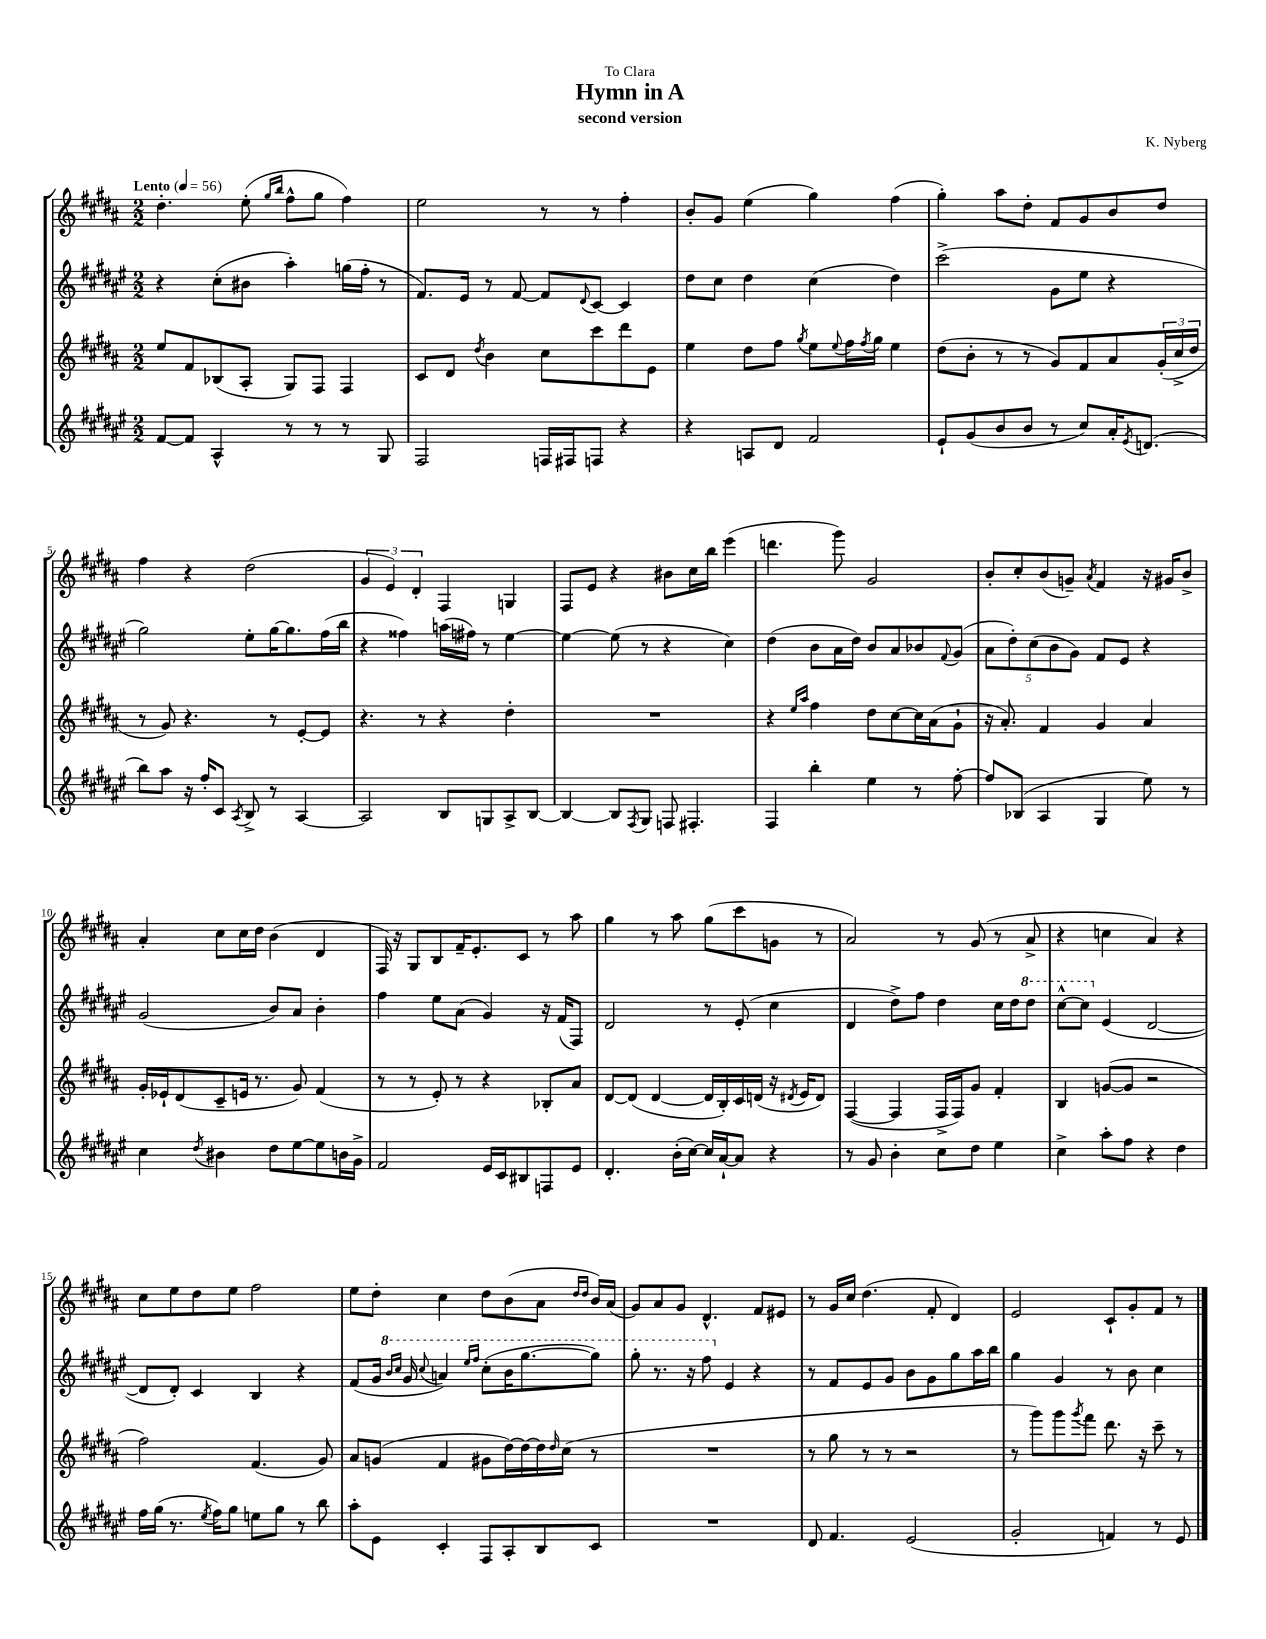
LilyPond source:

\header { title = "Hymn in A" composer = "K. Nyberg" subtitle = "second version" dedication = "To Clara" }
<<
\new StaffGroup <<
\new Staff = "s0" {
    \clef treble \key b \major \numericTimeSignature \time 2/2 \tempo "Lento" 4 = 56
    dis''4.-. e''8-.( \grace { gis''16 b''16 } fis''8-^ gis''8 fis''4) |
    e''2 r8 r8 fis''4-. |
    b'8-. gis'8 e''4( gis''4) fis''4( |
    gis''4-.) ais''8 dis''8-. fis'8 gis'8 b'8 dis''8 |
    fis''4 r4 dis''2( |
    \tuplet 3/2 { gis'4 e'4) dis'4-. } fis4 g4 |
    fis8 e'8 r4 bis'8 cis''16 b''16 e'''4( |
    d'''4. gis'''8) gis'2 |
    b'8-. cis''8-. b'8( g'8--) \acciaccatura { ais'8 } fis'4 r16 gis'16 b'8-> |
    ais'4-. cis''8 cis''16 dis''16 b'4( dis'4 |
    fis16) r16 gis8 b8 fis'16-- e'8.-. cis'8 r8 ais''8 |
    gis''4 r8 ais''8 gis''8( cis'''8 g'8 r8 |
    ais'2) r8 gis'8( r8 ais'8-> |
    r4 c''4 ais'4) r4 |
    cis''8 e''8 dis''8 e''8 fis''2 |
    e''8 dis''8-. cis''4 dis''8 b'8( ais'8 \grace { dis''16 dis''16 } b'16) ais'16( |
    gis'8) ais'8 gis'8 dis'4.-^ fis'8 eis'8 |
    r8 gis'16 cis''16 dis''4.( fis'8-. dis'4) |
    e'2 cis'8-! gis'8-. fis'8 r8 \bar "|." |
}
\new Staff = "s1" {
    \clef treble \key fis \major \numericTimeSignature \time 2/2
    r4 cis''8-.( bis'8 ais''4-.) g''16( fis''16-. r8 |
    fis'8.) eis'16 r8 fis'8~ fis'8 \appoggiatura { dis'8 } cis'8~ cis'4 |
    dis''8 cis''8 dis''4 cis''4( dis''4) |
    cis'''2->( gis'8 eis''8 r4 |
    gis''2) eis''8-. gis''16~ gis''8. fis''16( b''16 |
    r4 fisis''4) a''16( fis''16) r8 eis''4~ |
    eis''4~ eis''8( r8 r4 cis''4) |
    dis''4( b'8 ais'16 dis''16) b'8 ais'8 bes'8 \appoggiatura { fis'8 } gis'8( |
    \tuplet 5/4 { ais'8 dis''8-.) cis''8( b'8 gis'8) } fis'8 eis'8 r4 |
    gis'2( b'8) ais'8 b'4-. |
    fis''4 eis''8 ais'8( gis'4) r16 fis'16( fis8) |
    dis'2 r8 eis'8-.( cis''4 |
    dis'4 dis''8->) fis''8 dis''4 cis''16 dis''16 \ottava #1 dis'''8 |
    cis'''8~-^ cis'''8 \ottava #0 eis'4( dis'2~ |
    dis'8 dis'8-.) cis'4 b4 r4 |
    fis'8( gis'16 \ottava #1 \grace { b''16 cis'''16 } gis''16 \appoggiatura { cis'''8 } a''4) \grace { eis'''16 fis'''16 } cis'''8-.( b''16 gis'''8.~ gis'''8) |
    gis'''8-. r8. r16 fis'''8 \ottava #0 eis'4 r4 |
    r8 fis'8 eis'8 gis'8 b'8 gis'8 gis''8 ais''16 b''16 |
    gis''4 gis'4 r8 b'8 cis''4 \bar "|." |
}
\new Staff = "s2" {
    \clef treble \key b \major \numericTimeSignature \time 2/2
    e''8 fis'8 bes8( ais8-. gis8) fis8 fis4 |
    cis'8 dis'8 \acciaccatura { dis''8 } b'4 cis''8 cis'''8 dis'''8 e'8 |
    e''4 dis''8 fis''8 \acciaccatura { gis''8 } e''8 \appoggiatura { e''8 } fis''16 \acciaccatura { fis''8 } gis''16 e''4 |
    dis''8( b'8-. r8 r8 gis'8) fis'8 ais'8 \tuplet 3/2 { gis'16-.( cis''16-> dis''16 } |
    r8 gis'8) r4. r8 e'8~-. e'8 |
    r4. r8 r4 dis''4-. |
    R1 |
    r4 \grace { e''16 ais''16 } fis''4 dis''8 cis''8~ cis''16 ais'16( gis'8-! |
    r16 ais'8.-.) fis'4 gis'4 ais'4 |
    gis'16-. ees'16-! dis'8( cis'8-- e'16 r8. gis'8) fis'4( |
    r8 r8 e'8-.) r8 r4 bes8-. ais'8 |
    dis'8~ dis'8( dis'4~ dis'16 b16-.) cis'16 d'16( r16 \acciaccatura { dis'8 } e'16 dis'8) |
    fis4~( fis4 fis16-> fis16) gis'8 fis'4-. |
    b4 g'8~( g'8 r2 |
    fis''2) fis'4.( gis'8) |
    ais'8 g'8( fis'4 gis'8 dis''16~) dis''16~ dis''16 \grace { dis''16 } cis''16( r8 |
    R1 |
    r8 gis''8 r8 r8 r2 |
    r8 gis'''8) gis'''8 \acciaccatura { gis'''8 } fis'''8 dis'''8. r16 cis'''8-- r8 \bar "|." |
}
\new Staff = "s3" {
    \clef treble \key fis \major \numericTimeSignature \time 2/2
    fis'8~ fis'8 ais4-^ r8 r8 r8 gis8 |
    fis2 f16 fis16 f8 r4 |
    r4 a8 dis'8 fis'2 |
    eis'8-! gis'8( b'8 b'8 r8 cis''8) ais'16-. \acciaccatura { eis'8 } d'8.( |
    b''8) ais''8 r16 fis''16-. cis'8 \acciaccatura { ais8 } b8-> r8 ais4~ |
    ais2 b8 g8 ais8-> b8~ |
    b4~ b8 \acciaccatura { fis8 } gis8 f8 fis4.-. |
    fis4 b''4-. eis''4 r8 fis''8~-. |
    fis''8 bes8( ais4 gis4 eis''8) r8 |
    cis''4 \acciaccatura { dis''8 } bis'4 dis''8 eis''8~ eis''8 b'16 gis'16-> |
    fis'2 eis'16 cis'16 bis8 f8 eis'8 |
    dis'4.-. b'16-.( cis''16~) cis''16 ais'16~-! ais'8 r4 |
    r8 gis'8 b'4-. cis''8 dis''8 eis''4 |
    cis''4-> ais''8-. fis''8 r4 dis''4 |
    fis''16 gis''16( r8. \acciaccatura { eis''8 } fis''16) gis''8 e''8 gis''8 r8 b''8 |
    ais''8-. eis'8 cis'4-. fis8 ais8-. b8 cis'8 |
    R1 |
    dis'8 fis'4. eis'2( |
    gis'2-. f'4) r8 eis'8 \bar "|." |
}
>>
>>
